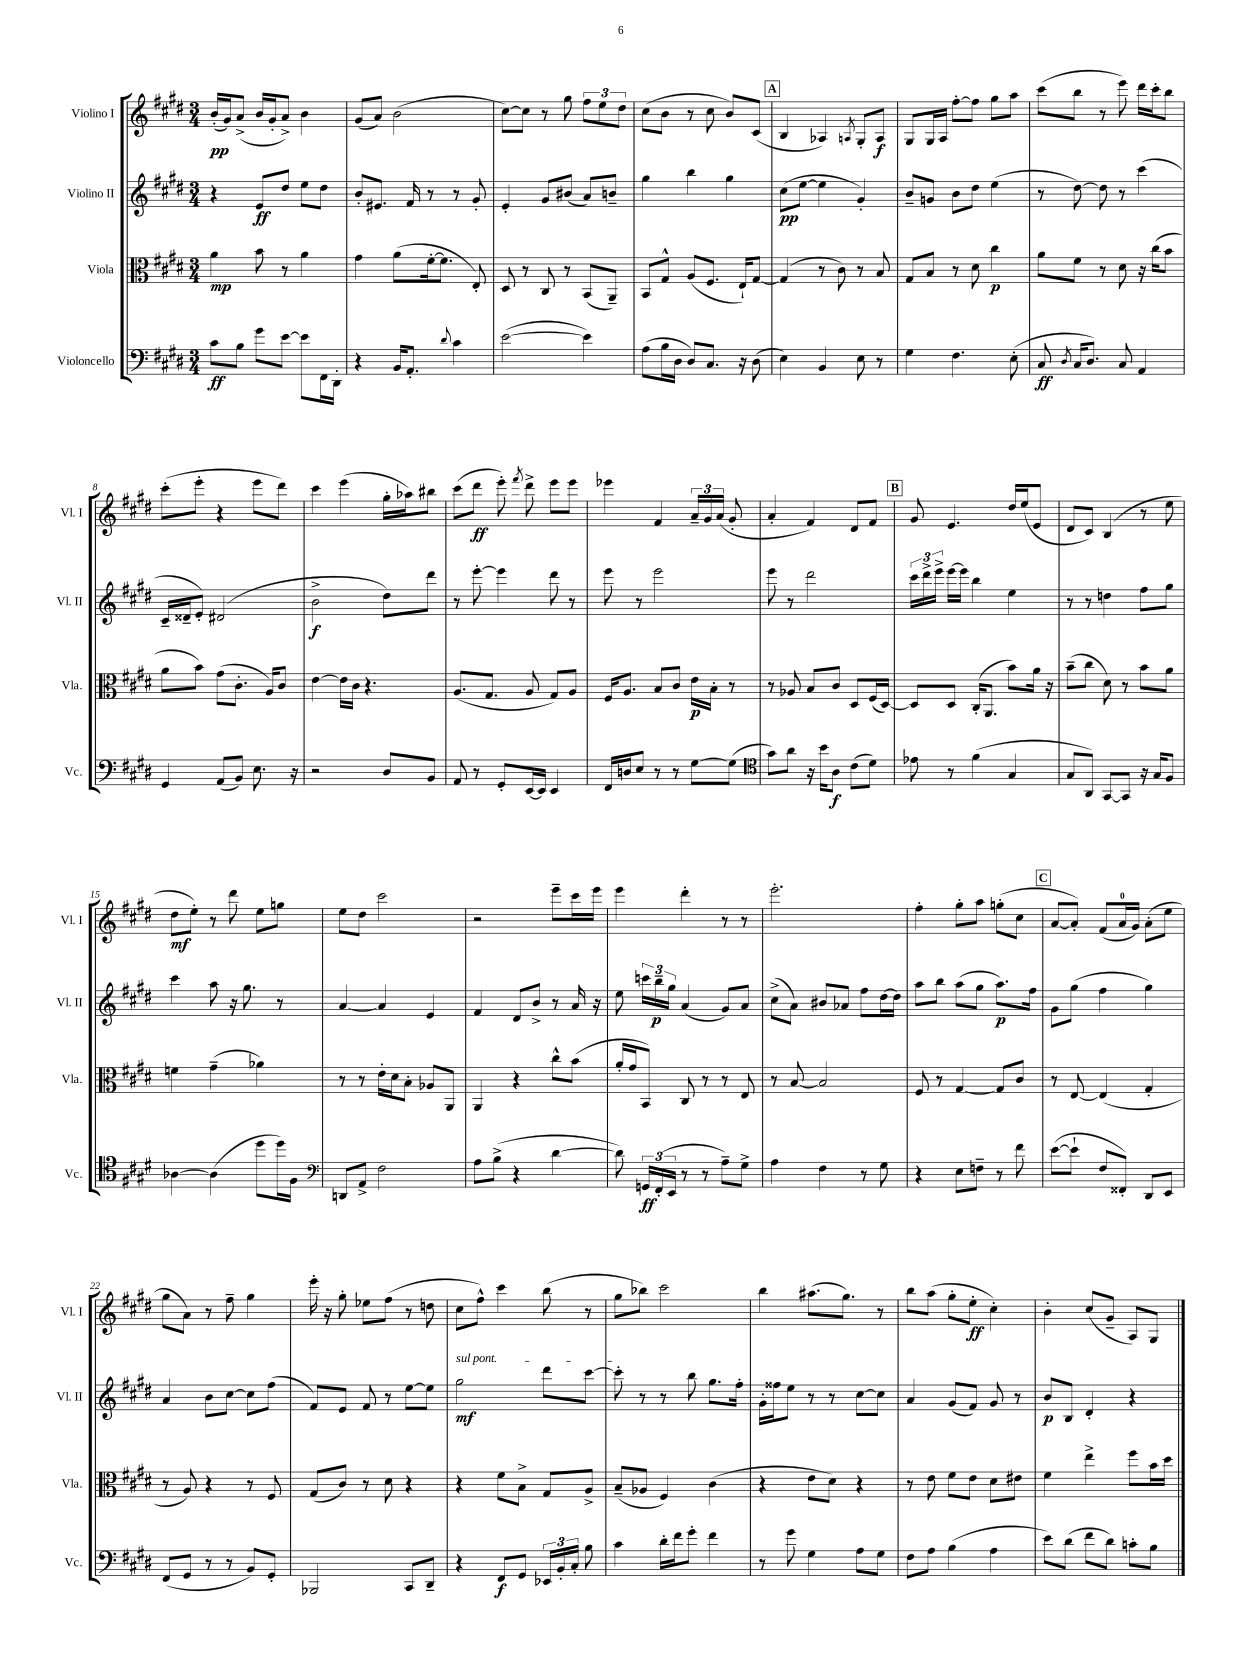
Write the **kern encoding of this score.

**kern	**kern	**kern	**kern
*staff4	*staff3	*staff2	*staff1
*clefF4	*clefC3	*clefG2	*clefG2
*k[f#c#g#d#]	*k[f#c#g#d#]	*k[f#c#g#d#]	*k[f#c#g#d#]
*M3/4	*M3/4	*M3/4	*M3/4
8c#\L	4a\	4r	(16b'/LL
.	.	.	16g#/J)
8B\J	.	.	(8a^/J
8g#\L	8b\	8e/L	16b/LL
.	.	.	16g#'/J
[8e\J	8r	8dd#/J	8a^/J)
8e\]L	4a\	8ee\L	4b\
16FF#\L	.	8dd#\J	.
16DD#'\JJ	.	.	.
=	=	=	=
4r	4g#\	8b'/L	(8g#/L
.	.	8.e#/J	8a/J)
16BB/LK	(8a\L	.	(2b\
8.AA'/J	.	16f#/	.
.	[16f#'\k	8r	.
.	8.f#\]J	.	.
8qqd#/	.	.	.
4c#\	.	8r	.
.	8E'/)	8g#'/	.
=	=	=	=
([2e\	8D#/	4e'/	[8cc#\L)
.	8r	.	8cc#\]J
.	8C#/	8g#/L	8r
.	8r	(8b#/J	8gg#\
4e\])	(8BB/L	8a/L)	12ff#\L
.	.	.	12ee\
.	8AA~/J)	8b~/J	.
.	.	.	12dd#\J
=	=	=	=
(8A\L	8BB/L	4gg#\	(8cc#\L
16B\L	8G#^^/J	.	8b\J
16D#\JJ	.	.	.
8D#/L)	(8A/L	4bb\	8r
8.C#/J	8.F#/J	.	8cc#\
.	.	4gg#\	8b/L)
16r	16E`/LK)	.	.
(8D#\	[8G#/J	.	(8c#/J
=	=	=	=
4E\)	(4G#/]	(8cc#\L	4B/
.	.	[8ee\J	.
4BB/	8r	4ee\]	4A-/)
.	8c#\)	.	.
.	.	.	8qA/
8E\	8r	4g#'/)	8G#'/L
8r	8B/	.	8A/J
=	=	=	=
4G#\	8G#/L	8b~/L	8G#/L
.	8B/J	8g/J	16G#/L
.	.	.	16A/JJ
4.F#\	8r	8b\L	[8ff#'\L
.	8d#\	8dd#\J	8ff#\]J
.	4cc#\	(4ee\	8gg#\L
(8E'\	.	.	8aa\J
=	=	=	=
8C#/	8a\L	8r	(8ccc#\L
8qD#/	.	.	.
16C#/LK	8f#\J	[8dd#\)	8bb\J
8.D#/J)	.	.	.
.	8r	8dd#\]	8r
8C#/	8d#\	8r	8eee\)
4AA/	16r	(4ccc#\	16ddd#\LL
.	(16cc#\LK	.	16ccc#'\J
.	8b\J	.	8bb\J
=	=	=	=
4GG#/	8a\L	16c#~/LL	(8ccc#'\L
.	.	16d##~/J	.
.	8b\J)	8e'/J)	8eee'\J
(8AA/L	(8g#\L	(2d#/	4r
8BB/J)	8.c#'\J	.	.
8.E\	.	.	8eee\L
.	16A/LK)	.	.
.	8c#/J	.	8ddd#\J)
16r	.	.	.
=	=	=	=
2r	[4e\	2b^\	4ccc#\
.	16e\]LL	.	(4eee\
.	16c#\JJ	.	.
.	4.r	.	.
8D#/L	.	8dd#\L)	16gg#'\LL
.	.	.	16aa-\J)
8BB/J	.	8ddd#\J	8bb#\J
=	=	=	=
8AA/	(8.A/L	8r	(8ccc#\L
8r	.	[8eee'\	8ddd#\J
.	8.G#/J	.	.
8GG#'/L	.	4eee\]	8eee'\)
.	.	.	8qfff#/
[16EE/L	8A/	.	8ddd#^\
16EE/]JJ	.	.	.
4EE/	8G#/L)	8ddd#\	8eee\L
.	8A/J	8r	8eee\J
=	=	=	=
16FF#/LL	16F#/LK	8eee\	4eee-\
16D/J	8.A/J	.	.
8E/J	.	8r	.
8r	8B/L	2eee\	4f#/
8r	8c#/J	.	.
[8G#\L	16e\LL	.	24a~/LL
.	.	.	24g#/
.	16B'\JJ	.	.
.	.	.	(24a/JJ
(8G#\]J	8r	.	8g#'/
=	=	=	=
*clefC4	*	*	*
8g#\L)	8r	8eee\	4a'/
8a\J	8A-/	8r	.
16r	8B/L	2ddd#\	4f#/)
16b\LK	.	.	.
8A\J	8c#/J	.	.
(8c#\L	8D#/L	.	8d#/L
8d#\J)	(16F#/L	.	8f#/J
.	[16D#/JJ)	.	.
=	=	=	=
8e-\	8D#/]L	24ccc#\LL	8g#/
.	.	24ddd#^\	.
.	.	24eee^\JJ	.
8r	8D#/J	[16eee\LL	4.e/
.	.	16eee\]JJ	.
(4f#\	(16C#'/LK	4bb\	.
.	8.AA/J	.	.
4G#/	8b\L)	4ee\	16dd#/LL
.	.	.	(16ee/J
.	16a\Jk	.	8e/J
.	16r	.	.
=	=	=	=
8G#/L	(8b~\L	8r	8d#/L
8AA/J)	8cc#\J	8r	8c#/J)
[8GG#/L	8d#\)	4dd\	(4B/
8GG#/]J	8r	.	.
16r	8b\L	8ff#\L	8r
16G#/LK	.	.	.
8F#/J	8a\J	8gg#\J	8ee\
=	=	=	=
[4A-\	4f\	4ccc#\	8dd#\L
.	.	.	8ee'\J)
(4A-\]	(4g#~\	8aa\	8r
.	.	16r	8ddd#\
.	.	8.gg#\	.
8dd#\L	4a-\)	.	8ee\L
16dd#\L)	.	8r	8gg\J
16F#\JJ	.	.	.
=	=	=	=
*clefF4	*	*	*
8DD/L	8r	[4a/	8ee\L
8AA^/J	8r	.	8dd#\J
2F#\	16e'\LL	4a/]	2ccc#\
.	16d#\J	.	.
.	8B'\J	.	.
.	8A-/L	4e/	.
.	8AA/J	.	.
=	=	=	=
8A\L	4AA/	4f#/	2r
(8B^\J	.	.	.
4r	4r	8d#/L	.
.	.	8b^/J	.
[4d#\	8cc#^^\L	8r	8eee~\L
.	(8b\J	16a/	16ccc#\L
.	.	16r	16eee\JJ
=	=	=	=
8d#\])	16a'/LL	8ee\	4eee\
.	16g#/J	.	.
24GG/LL	8BB/J)	24ccc\LL	.
(24FF#'/	.	24bb~\	.
24EE/JJ	.	24gg#\JJ	.
8r	8C#/	(4a/	4ddd#'\
8r	8r	.	.
8A~\L)	8r	8g#/L)	8r
8G#^\J	8E/	8a/J	8r
=	=	=	=
4A\	8r	(8cc#^\L	2.eee'\
.	[8B/	8a\J)	.
4F#\	2B/]	8b#/L	.
.	.	8a-/J	.
8r	.	8ff#\L	.
8G#\	.	[16dd#\L	.
.	.	16dd#\]JJ	.
=	=	=	=
4r	8F#/	8aa\L	4ff#'\
.	8r	8bb\J	.
8E\L	[4G#/	(8aa\L	8gg#'\L
8F~\J	.	8gg#\J	8aa\J
8r	8G#/]L	8.aa\L)	(8gg'\L
8f#\	8c#/J	.	8cc#\J
.	.	16ff#\Jk	.
=	=	=	=
([8e\L	8r	8g#\L	[8a/L
8e`\]J	[8E/	(8gg#\J	8a'/]J)
8F#/L	(4E/]	4ff#\	(8f#/L
8FF##'/J)	.	.	16a/L
.	.	.	16g#/JJ)
8DD#/L	4G#'/	4gg#\)	(8a'\L
8EE/J	.	.	8ee\J
=	=	=	=
(8FF#/L	8r	4a/	8gg#\L
8GG#/J	8A/)	.	8a\J)
8r	4r	8b\L	8r
8r	.	[8cc#\J	8ff#~\
8BB/L)	8r	8cc#\]L	4gg#\
8GG#'/J	8F#/	(8ff#\J	.
=	=	=	=
2BBB-/	(8G#/L	8f#/L)	16eee'\
.	.	.	16r
.	8c#/J)	8e/J	8gg#'\
.	8r	8f#/	8ee-\L
.	8d#\	8r	(8ff#\J
8CC#/L	4r	[8ee\L	8r
8DD#~/J	.	8ee\]J	8dd\
=	=	=	=
4r	4r	2gg#\	8cc#\L
.	.	.	8ff#^^\J)
8FF#/L	8f#\L	.	4ccc#\
8GG#/J	8B^\J	.	.
24EE-/LL	8G#/L	8ddd#\L	(8bb\
24BB'/	.	.	.
24C#'/JJ	.	.	.
8B\	8A^/J	[8ccc#\J	8r
=	=	=	=
4c#\	(8B~/L	8ccc#'\]	8gg#\L
.	8A-/J	8r	8bb-\J)
16d#'\LL	4F#/)	8r	2ccc#\
16f#\J	.	.	.
8g#'\J	.	8bb\	.
4f#\	(4c#\	8.gg#\L	.
.	.	16ff#'\Jk	.
=	=	=	=
8r	4r	16g#'\LL	4bb\
.	.	16ff##\J	.
8g#\	.	8ee\J	.
4G#\	8e\L	8r	(8.aa#\L
.	8d#\J)	8r	.
.	.	.	8.gg#\J)
8A\L	4r	[8cc#\L	.
8G#\J	.	8cc#\]J	8r
=	=	=	=
8F#\L	8r	4a/	8bb\L
8A\J	8e\	.	(8aa\J
(4B\	8f#\L	(8g#/L	8gg#'\L
.	8e\J	8f#/J)	8ee'\J
4A\	8d#\L	8g#/	4cc#'\)
.	8e#\J	8r	.
=	=	=	=
8e\L)	4f#\	8b/L	4b'\
(8d#\J	.	8B/J	.
8f#\L	4ee^\	4d#'/	(8cc#/L
8d#\J)	.	.	8g#~/J
8c'\L	8ff#\L	4r	8A/L)
8B\J	16b\L	.	8G#/J
.	16dd#\JJ	.	.
==	==	==	==
*-	*-	*-	*-
